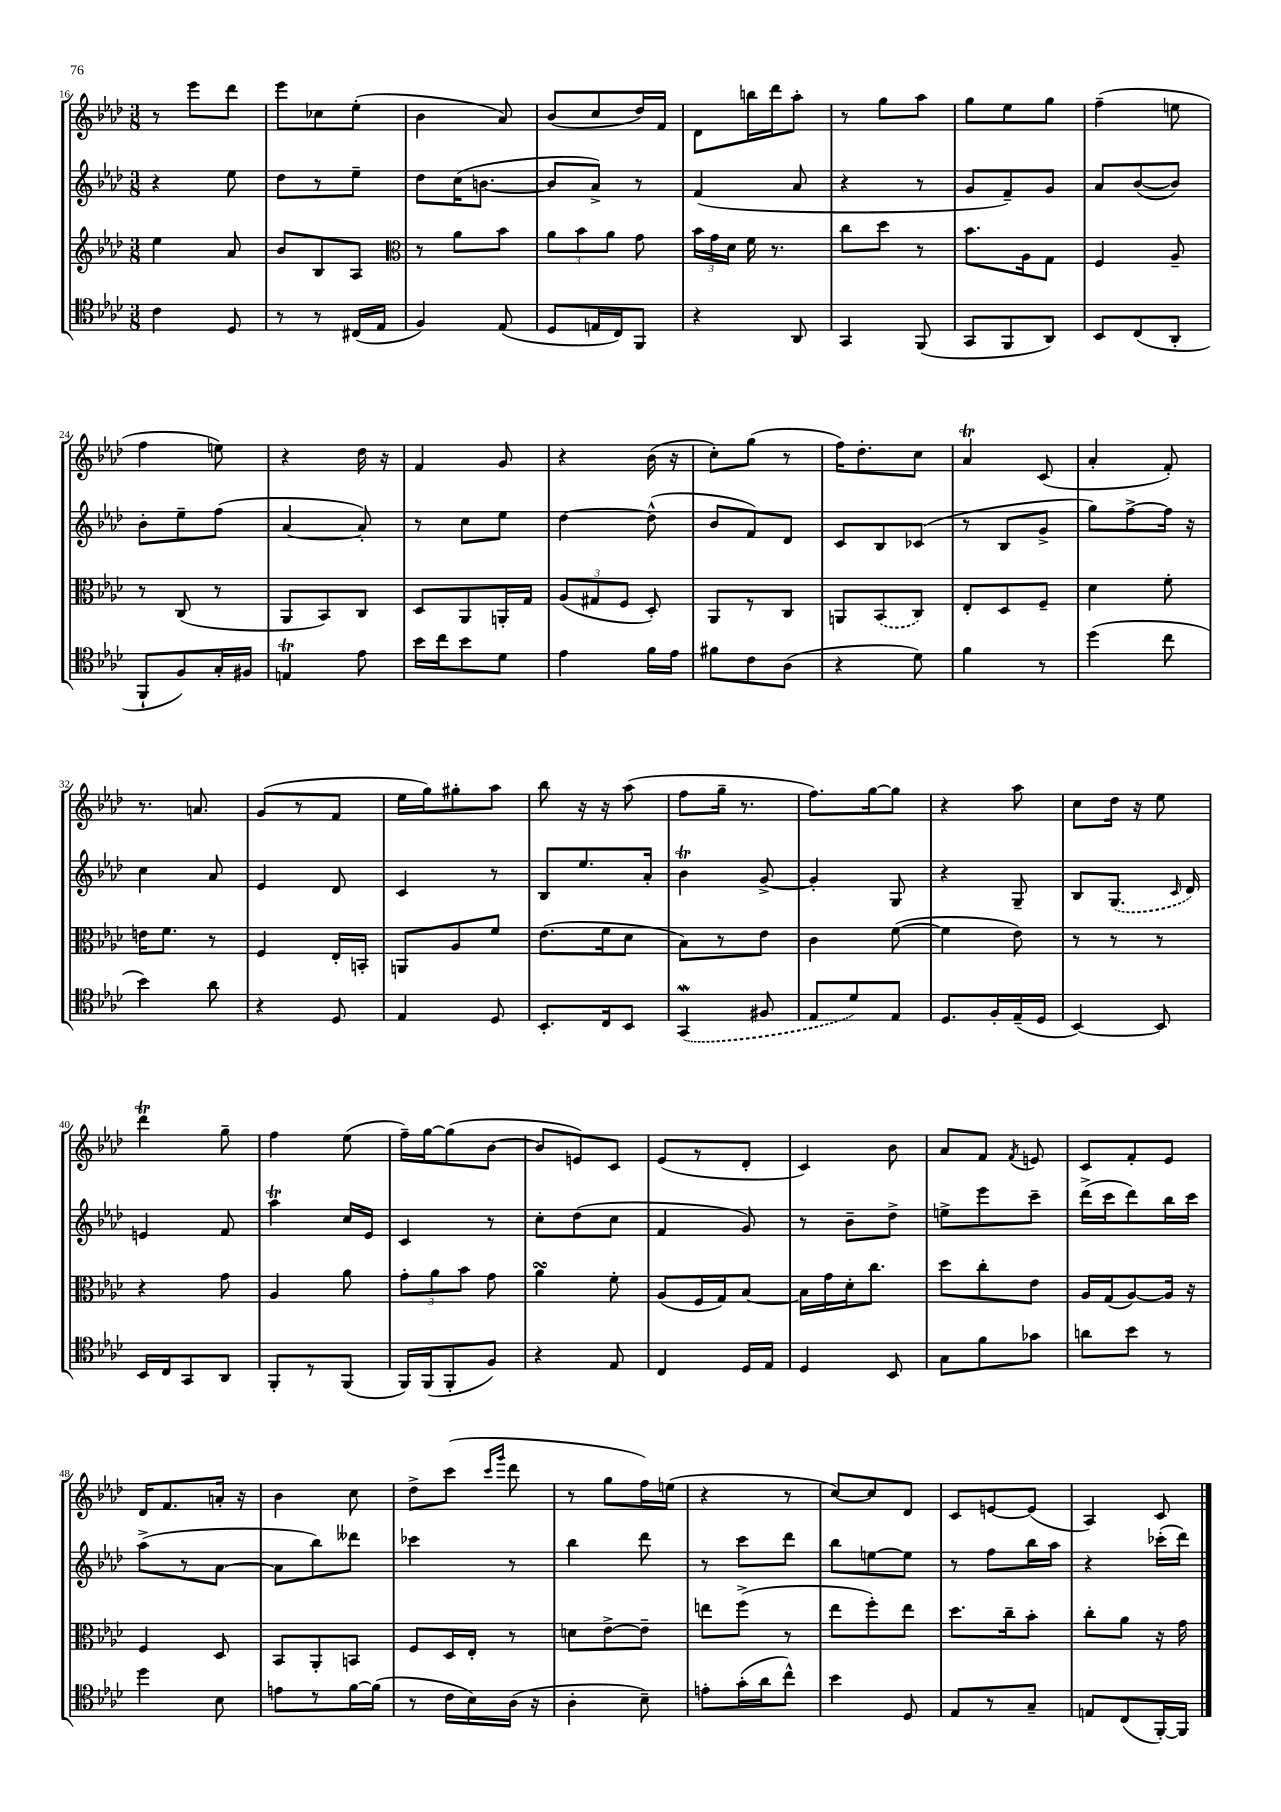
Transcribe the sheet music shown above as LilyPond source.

<<
\new StaffGroup <<
\new Staff = "s0" {
    \clef treble \key aes \major \numericTimeSignature \time 3/8
    \autoBeamOff r8 ees'''8[ des'''8] |
    ees'''8[ ces''8 ees''8]-.( |
    bes'4 aes'8) |
    bes'8[( c''8 des''16) f'16] |
    des'8[ b''16 des'''16 aes''8]-. |
    r8 g''8[ aes''8] |
    g''8[ ees''8 g''8] |
    f''4--( e''8 |
    f''4 e''8) |
    r4 des''16 r16 |
    f'4 g'8 |
    r4 bes'16( r16 |
    c''8[-.) g''8]( r8 |
    f''16[) des''8.-. c''8] |
    aes'4\trill c'8( |
    aes'4-. f'8-.) |
    r8. a'8. |
    g'8[( r8 f'8] |
    ees''16[ g''16) gis''8-. aes''8] |
    bes''8 r16 r16 aes''8( |
    f''8[ g''16]-- r8. |
    f''8.[) g''16~ g''8] |
    r4 aes''8 |
    c''8[ des''16] r16 ees''8 |
    des'''4\trill g''8-- |
    f''4 ees''8( |
    f''16[--) g''16~ g''8( bes'8]~ |
    bes'8[ e'8) c'8] |
    ees'8[( r8 des'8]-. |
    c'4) bes'8 |
    aes'8[ f'8] \acciaccatura { f'8 } e'8 |
    c'8[ f'8-. ees'8] |
    des'16[ f'8. a'16]-. r16 |
    bes'4 c''8 |
    des''8[-> c'''8]( \grace { c'''16[ g'''16] } des'''8 |
    r8 g''8[ f''16) e''16]( |
    r4 r8 |
    c''8[~) c''8 des'8] |
    c'8[ e'8~ e'8]( |
    aes4) c'8 \bar "|." |
}
\new Staff = "s1" {
    \clef treble \key aes \major \numericTimeSignature \time 3/8
    \autoBeamOff r4 ees''8 |
    des''8[ r8 ees''8]-- |
    des''8[ c''16( b'8.]~ |
    b'8[ aes'8]->) r8 |
    f'4( aes'8 |
    r4 r8 |
    g'8[ f'8--) g'8] |
    aes'8[ bes'8~( bes'8]) |
    bes'8[-. ees''8-- f''8]( |
    aes'4~ aes'8-.) |
    r8 c''8[ ees''8] |
    des''4~ des''8-^( |
    bes'8[ f'8) des'8] |
    c'8[ bes8 ces'8]( |
    r8 bes8[ g'8]-> |
    g''8[) f''8~-> f''16] r16 |
    c''4 aes'8 |
    ees'4 des'8 |
    c'4 r8 |
    bes8[ ees''8. aes'16]-. |
    bes'4\trill g'8~-> |
    g'4-. g8 |
    r4 g8-- |
    bes8[ \once \slurDashed g8.]( \grace { c'16 } des'16) |
    e'4 f'8 |
    aes''4\trill c''16[ ees'16] |
    c'4 r8 |
    c''8[-. des''8( c''8] |
    f'4 g'8) |
    r8 bes'8[-- des''8]-> |
    e''8[-> ees'''8 c'''8]-- |
    des'''16[->( c'''16 des'''8) bes''16 c'''16] |
    aes''8[->( r8 aes'8]~ |
    aes'8[ bes''8) deses'''8] |
    ces'''4 r8 |
    bes''4 des'''8 |
    r8 c'''8[ des'''8] |
    bes''8[ e''8~ e''8] |
    r8 f''8[ bes''16 aes''16] |
    r4 ces'''16[-.( des'''16]) \bar "|." |
}
\new Staff = "s2" {
    \clef treble \key aes \major \numericTimeSignature \time 3/8
    \autoBeamOff ees''4 aes'8 |
    bes'8[ bes8 aes8] |
    \clef alto r8 aes'8[ bes'8] |
    \tuplet 3/2 { aes'8[ bes'8 aes'8] } g'8 |
    \tuplet 3/2 { bes'16[ g'16 des'16] } f'16 r8. |
    c''8[ des''8] r8 |
    bes'8.[ aes16 g8] |
    f4 aes8-- |
    r8 c8( r8 |
    aes,8[ bes,8) c8] |
    des8[ aes,8 a,16-. g16] |
    \tuplet 3/2 { aes8[( gis8 f8] } des8-.) |
    aes,8[ r8 c8] |
    a,8[ \once \slurDashed bes,8( c8]) |
    ees8[-. des8 f8]-- |
    des'4 f'8-. |
    e'16[ f'8.] r8 |
    f4 ees16[-. b,16]-. |
    a,8[ aes8 f'8] |
    ees'8.[( f'16 des'8] |
    bes8[) r8 ees'8] |
    c'4 f'8~( |
    f'4 ees'8) |
    r8 r8 r8 |
    r4 g'8 |
    aes4 aes'8 |
    \tuplet 3/2 { g'8[-. aes'8 bes'8] } g'8 |
    aes'4\turn f'8-. |
    aes8[( f16 g16) bes8]~ |
    bes16[ g'16 des'16-. c''8.] |
    des''8[ c''8-. ees'8] |
    aes16[ g16( aes8~) aes16] r16 |
    f4 des8 |
    bes,8[ aes,8-. b,8] |
    f8[ des16 ees16]-. r8 |
    d'8[ ees'8~-> ees'8]-- |
    e''8[ f''8]->( r8 |
    ees''8[ f''8-.) ees''8] |
    des''8.[ c''16-- bes'8]-. |
    c''8[-. aes'8] r16 g'16 \bar "|." |
}
\new Staff = "s3" {
    \clef tenor \key aes \major \numericTimeSignature \time 3/8
    \autoBeamOff c'4 des8 |
    r8 r8 cis16[( ees16] |
    f4) ees8( |
    des8[ e16 c16) f,8] |
    r4 aes,8 |
    g,4 f,8( |
    g,8[ f,8 aes,8]) |
    bes,8[ c8( aes,8]-. |
    f,8[-! f8) g16-. fis16] |
    e4\trill ees'8 |
    bes'16[ c''16 bes'8 des'8] |
    ees'4 f'16[ ees'16] |
    fis'8[ c'8 aes8]( |
    r4 des'8) |
    f'4 r8 |
    des''4( c''8 |
    bes'4) aes'8 |
    r4 des8 |
    ees4 des8 |
    bes,8.[-. c16 bes,8] |
    \once \slurDashed g,4\mordent( fis8 |
    ees8[ des'8) ees8] |
    des8.[ f16-. ees16--( des16] |
    bes,4~) bes,8 |
    bes,16[ c16 g,8 aes,8] |
    f,8[-. r8 f,8]( |
    f,16[) f,16( f,8-. f8]) |
    r4 ees8 |
    c4 des16[ ees16] |
    des4 bes,8 |
    g8[ f'8 ges'8] |
    a'8[ bes'8] r8 |
    des''4 bes8 |
    e'8[ r8 f'16~ f'16]( |
    r8 c'16[ bes16) aes16]( r16 |
    aes4-. bes8--) |
    e'8[-. g'16-.( aes'16 c''8]-^) |
    bes'4 des8 |
    ees8[ r8 g8]-- |
    e8[ c8( f,16~-.) f,16] \bar "|." |
}
>>
>>
\layout { \context { \Score currentBarNumber = #16 } }
